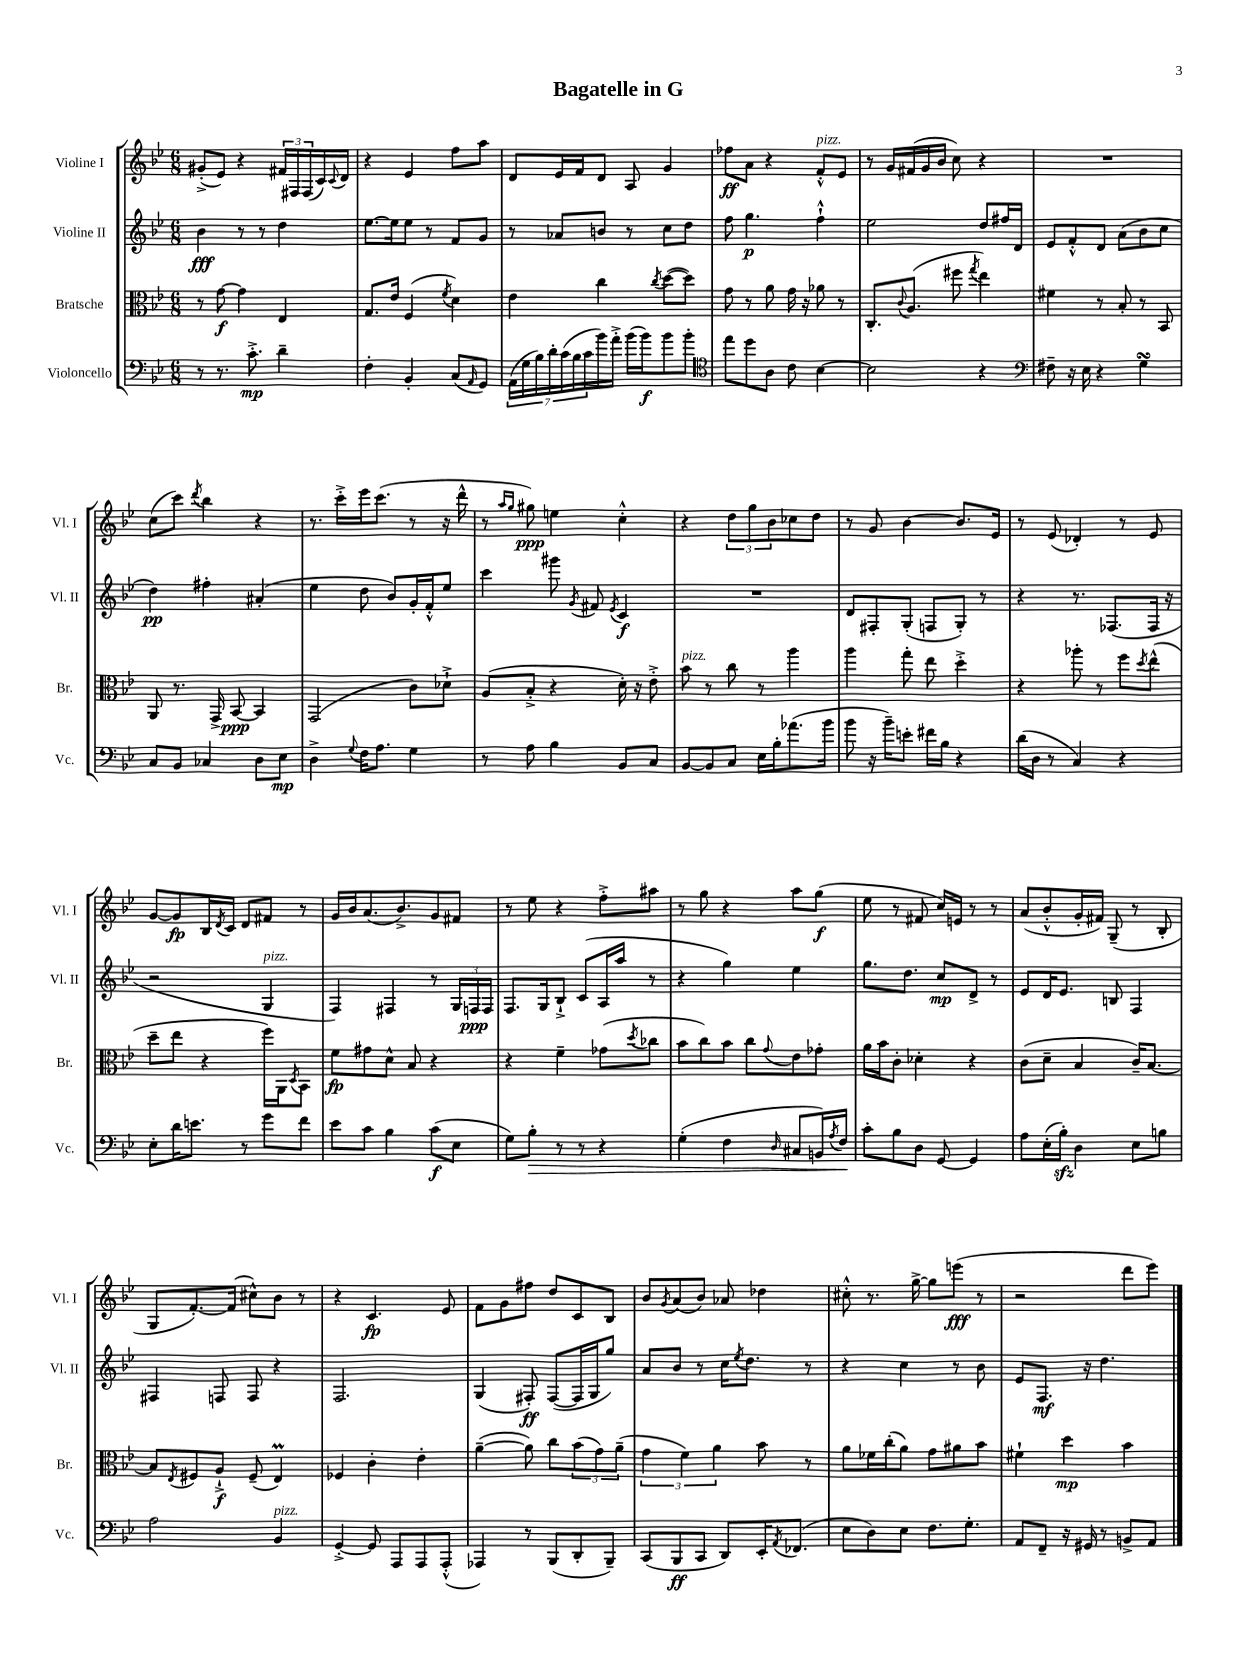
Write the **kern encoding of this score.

**kern	**dynam	**kern	**dynam	**kern	**dynam	**kern	**dynam
*part4	*part4	*part3	*part3	*part2	*part2	*part1	*part1
*staff4	*staff4	*staff3	*staff3	*staff2	*staff2	*staff1	*staff1
*I"Violoncello	*	*I"Bratsche	*	*I"Violine II	*	*I"Violine I	*
*I'Vc.	*	*I'Br.	*	*I'Vl. II	*	*I'Vl. I	*
*clefF4	*	*clefC3	*	*clefG2	*	*clefG2	*
*k[b-e-]	*	*k[b-e-]	*	*k[b-e-]	*	*k[b-e-]	*
*M6/8	*	*M6/8	*	*M6/8	*	*M6/8	*
=1	=1	=1	=1	=1	=1	=1	=1
8r	.	8r	.	4b-\	fff	(8g#X'^/L	.
8.r	.	[8g\	f	.	.	8e-/J)	.
.	.	4g\]	.	8r	.	4r	.
8.c'^\	mp	.	.	.	.	.	.
.	.	.	.	8r	.	.	.
4d~\	.	4E-/	.	4dd\	.	24f#X/LL	.
.	.	.	.	.	.	24F#X/	.
.	.	.	.	.	.	(24F#/	.
.	.	.	.	.	.	16c/)	.
.	.	.	.	.	.	8qqc/	.
.	.	.	.	.	.	16d/JJ	.
=2	=2	=2	=2	=2	=2	=2	=2
4F'\	.	8.G/L	.	[8.ee-\L	.	4r	.
.	.	16e-/Jk	.	16ee-\k]	.	.	.
4BB-'/	.	(4F/	.	8ee-\J	.	4e-/	.
.	.	.	.	8r	.	.	.
.	.	8qf/	.	.	.	.	.
(8C/L	.	4d\)	.	8f/L	.	8ff\L	.
16qqAA/	.	.	.	.	.	.	.
8GG/J)	.	.	.	8g/J	.	8aa\J	.
=3	=3	=3	=3	=3	=3	=3	=3
(28AA\LL	.	4e-\	.	8r	.	8d/L	.
28G\	.	.	.	.	.	.	.
28B-\)	.	.	.	.	.	.	.
28d'\	.	.	.	.	.	.	.
.	.	.	.	8a-X/L	.	16e-/L	.
(28c\	.	.	.	.	.	.	.
28B-\	.	.	.	.	.	.	.
.	.	.	.	.	.	16f/J	.
28c\	.	.	.	.	.	.	.
16b-\)	.	4cc\	.	8bn/J	.	8d/J	.
16a'^\JJ	.	.	.	.	.	.	.
(16b-\LL	.	.	.	8r	.	8A/	.
16b-\J)	f	.	.	.	.	.	.
.	.	8qcc/	.	.	.	.	.
8b-\	.	([8dd\L	.	8cc\L	.	4g/	.
8b-'\J	.	8dd\J])	.	8dd\J	.	.	.
=4	=4	=4	=4	=4	=4	=4	=4
*clefC4	*	*	*	*	*	*	*
8ee-\L	.	8g\	.	8ff\	.	8ff-X\L	ff
8dd\	.	8r	.	4.gg\	p	8a\J	.
8A\J	.	8a\	.	.	.	4r	.
8c\	.	16g\	.	.	.	.	.
.	.	16r	.	.	.	.	.
!	!	!	!	!	!	!LO:TX:a:i:t=pizz.	!
[4B-\	.	8a-X\	.	4ff`^^\	.	8f'^^/L	.
.	.	8r	.	.	.	8e-/J	.
=5	=5	=5	=5	=5	=5	=5	=5
2B-\]	.	8.C'/L	.	2ee-\	.	8r	.
.	.	.	.	.	.	16g/LL	.
.	.	8qqc/	.	.	.	.	.
.	.	(8.A/J	.	.	.	(16f#X/	.
.	.	.	.	.	.	16g/	.
.	.	.	.	.	.	16b-/JJ	.
.	.	8ff#X\	.	.	.	8cc\)	.
.	.	8qgg/	.	.	.	.	.
4r	.	4ee-\)	.	8dd/L	.	4r	.
.	.	.	.	16ff#X/L	.	.	.
.	.	.	.	16d/JJ	.	.	.
=6	=6	=6	=6	=6	=6	=6	=6
*clefF4	*	*	*	*	*	*	*
8F#X~\	.	4f#X\	.	8e-/L	.	2.r	.
16r	.	.	.	8f'^^/	.	.	.
16E-\	.	.	.	.	.	.	.
4r	.	8r	.	8d/J	.	.	.
.	.	8B-'/	.	(8a\L	.	.	.
4GsSSS\	.	8r	.	8b-\	.	.	.
.	.	8BB-/	.	8cc\J	.	.	.
!!LO:LB:g=z
=7	=7	=7	=7	=7	=7	=7	=7
8C/L	.	8AA/	.	4dd\)	pp	(8cc\L	.
8BB-/J	.	8.r	.	.	.	8ccc\J)	.
.	.	.	.	.	.	8qddd/	.
4C-X/	.	.	.	4ff#X'\	.	4bb-\	.
.	.	16GG^/	.	.	.	.	.
.	.	[8BB-/	ppp	.	.	.	.
8D\L	.	4BB-/]	.	(4a#X'/	.	4r	.
8E-\J	mp	.	.	.	.	.	.
=8	=8	=8	=8	=8	=8	=8	=8
4D^\	.	(2GG/	.	4ee-\	.	8.r	.
.	.	.	.	.	.	16ccc'^\LL	.
8qqG/	.	.	.	.	.	.	.
16F\KL	.	.	.	8dd\	.	16eee-\J	.
8.A\J	.	.	.	.	.	(8.ccc\J	.
.	.	.	.	8b-/L)	.	.	.
4G\	.	8c\L)	.	16g'/L	.	8r	.
.	.	.	.	16f'^^/J	.	.	.
.	.	8d-X`^\J	.	8ee-/J	.	16r	.
.	.	.	.	.	.	16ddd^^\	.
=9	=9	=9	=9	=9	=9	=9	=9
8r	.	(8A/L	.	4ccc\	.	8r	.
.	.	.	.	.	.	16qqaa/LL	.
.	.	.	.	.	.	16qqgg/JJ	.
8A\	.	8B-'^/J	.	.	.	8gg#X\)	ppp
4B-\	.	4r	.	8ggg#X\	.	4een\	.
.	.	.	.	8qg/	.	.	.
.	.	.	.	8f#X/	.	.	.
.	.	.	.	8qe-/	.	.	.
8BB-/L	.	16d'\)	.	4c/	f	4cc'^^\	.
.	.	16r	.	.	.	.	.
8C/J	.	8e-'^\	.	.	.	.	.
=10	=10	=10	=10	=10	=10	=10	=10
!	!	!LO:TX:a:i:t=pizz.	!	!	!	!	!
[8BB-/L	.	8b-\	.	2.r	.	4r	.
8BB-/]	.	8r	.	.	.	.	.
8C/J	.	8cc\	.	.	.	12dd\L	.
.	.	.	.	.	.	12gg\	.
16E-\LL	.	8r	.	.	.	.	.
.	.	.	.	.	.	12b-\	.
16B-'\J	.	.	.	.	.	.	.
(8.a-X\	.	4aa\	.	.	.	8cc-X\	.
.	.	.	.	.	.	8dd\J	.
16b-\Jk	.	.	.	.	.	.	.
=11	=11	=11	=11	=11	=11	=11	=11
8b-\	.	4aa\	.	8d/L	.	8r	.
16r	.	.	.	8F#X'/	.	8g/	.
16b-~\KL)	.	.	.	.	.	.	.
8en'\J	.	8gg'\	.	(8G'/J	.	[4b-\	.
16f#X\LL	.	8ee-\	.	8Fn/L	.	.	.
16B-\JJ	.	.	.	.	.	.	.
4r	.	4dd'^\	.	8G'/J)	.	8.b-/L]	.
.	.	.	.	8r	.	.	.
.	.	.	.	.	.	16e-/Jk	.
=12	=12	=12	=12	=12	=12	=12	=12
(16d\LL	.	4r	.	4r	.	8r	.
16D\JJ	.	.	.	.	.	.	.
8r	.	.	.	.	.	(8e-/	.
4C/)	.	8aa-X'\	.	8.r	.	4d-X'/)	.
.	.	8r	.	.	.	.	.
.	.	.	.	(8.F-X/L	.	.	.
4r	.	8ff\L	.	.	.	8r	.
.	.	8qdd/	.	.	.	.	.
.	.	(8ee-^^\J	.	16F-/Jk	.	8e-/	.
.	.	.	.	16r	.	.	.
!!LO:LB:g=z
=13	=13	=13	=13	=13	=13	=13	=13
8E-'\L	.	8dd~\L	.	2r	.	[8g/L	.
16d\K	.	8ee-\J	.	.	.	8g/]	fp
8.en\J	.	.	.	.	.	.	.
.	.	4r	.	.	.	16B-/L	.
.	.	.	.	.	.	8qd/	.
.	.	.	.	.	.	16c/JJ	.
8r	.	.	.	.	.	8d/L	.
!	!	!	!	!LO:TX:a:i:t=pizz.	!	!	!
8g\L	.	16ff\LL)	.	4G/	.	8f#X/J	.
.	.	16AA\J	.	.	.	.	.
.	.	8qD/	.	.	.	.	.
8f\J	.	8BB-\J	.	.	.	8r	.
=14	=14	=14	=14	=14	=14	=14	=14
8e-\L	.	8f\L	fp	4F/)	.	16g/LL	.
.	.	.	.	.	.	16b-/J	.
8c\J	.	8g#X\	.	.	.	(8.a/	.
4B-\	.	8d^^\J	.	4F#X/	.	.	.
.	.	.	.	.	.	8.b-^/)	.
.	.	8B-/	.	.	.	.	.
(8c\L	f	4r	.	8r	.	8g/	.
8E-\J	.	.	.	24G/LL	.	8f#X/J	.
.	.	.	.	24Fn/	ppp	.	.
.	.	.	.	24F/JJ	.	.	.
=15	=15	=15	=15	=15	=15	=15	=15
8G\L)	.	4r	.	8.F/L	.	8r	.
!	!LO:HP:b	!	!	!	!	!	!
8B-'\J	>	.	.	.	.	8ee-\	.
.	.	.	.	16G/k	.	.	.
8r	.	4f~\	.	8B-`^/J	.	4r	.
8r	.	.	.	(8c/L	.	.	.
4r	.	(8g-X\L	.	16A/L	.	8ff'^\L	.
.	.	.	.	16aa/JJ	.	.	.
.	.	8qdd/	.	.	.	.	.
.	.	8cc-X\J	.	8r	.	8aa#X\J	.
=16	=16	=16	=16	=16	=16	=16	=16
(4G'\	.	8b-\L	.	4r	.	8r	.
.	.	8cc\)	.	.	.	8gg\	.
4F\	.	8b-\J	.	4gg\)	.	4r	.
.	.	8cc\L	.	.	.	.	.
16qqD/	.	8qqg/	.	.	.	.	.
8C#X/L	.	8e-\	.	4ee-\	.	8aa\L	.
16BBn/L)	.	8g-X'\J	.	.	.	(8gg\J	f
8qA/	.	.	.	.	.	.	.
16F/JJ	.	.	.	.	.	.	.
.	]	.	.	.	.	.	.
=17	=17	=17	=17	=17	=17	=17	=17
8c'\L	.	16a\LL	.	8.gg\L	.	8ee-\	.
.	.	16b-\J	.	.	.	.	.
8B-\	.	8c'\J	.	.	.	8r	.
.	.	.	.	8.dd\J	.	.	.
8D\J	.	4d-X'\	.	.	.	8f#X/	.
[8GG/	.	.	.	8cc/L	mp	16cc/LL)	.
.	.	.	.	.	.	16en/JJ	.
4GG/]	.	4r	.	8d^/J	.	8r	.
.	.	.	.	8r	.	8r	.
=18	=18	=18	=18	=18	=18	=18	=18
8A\L	.	(8c\L	.	8e-/L	.	(8a/L	.
(16E-'\L	.	8d~\J	.	16d/K	.	8b-'^^/	.
16B-zz'\JJ)	.	.	.	8.e-/J	.	.	.
4D\	.	4B-/	.	.	.	16g'/L	.
.	.	.	.	.	.	16f#X/JJ)	.
.	.	.	.	8Bn/	.	(8G~/	.
8E-\L	.	16c~/KL)	.	4F/	.	8r	.
.	.	[8.B-/J	.	.	.	.	.
8Bn\J	.	.	.	.	.	8B-'/	.
!!LO:LB:g=z
=19	=19	=19	=19	=19	=19	=19	=19
2A\	.	8B-/L]	.	4F#X/	.	8G/L	.
.	.	8qE-/	.	.	.	.	.
.	.	8F#X/	.	.	.	[8.f'/)	.
.	.	8A`^/J	f	8Fn/	.	.	.
.	.	.	.	.	.	(16f/Jk]	.
.	.	(8F#~/	.	8F/	.	8cc#X^^\L)	.
!LO:TX:a:i:t=pizz.	!	!	!	!	!	!	!
4BB-/	.	4E-M/)	.	4r	.	8b-\J	.
.	.	.	.	.	.	8r	.
=20	=20	=20	=20	=20	=20	=20	=20
[4GG'^/	.	4F-X/	.	2.F/	.	4r	.
8GG/]	.	4c'\	.	.	.	4.c/	fp
8AAA/L	.	.	.	.	.	.	.
8AAA/	.	4e-'\	.	.	.	.	.
(8AAA'^^/J	.	.	.	.	.	8e-/	.
=21	=21	=21	=21	=21	=21	=21	=21
4AAA-X/)	.	([4a~\	.	(4G/	.	8f\L	.
.	.	.	.	.	.	8g\	.
8r	.	8a\])	.	8F#X'/)	ff	8ff#X\J	.
(8BBB-/L	.	8cc\L	.	([8F#/L	.	8dd/L	.
8DD'/	.	(12b-\	.	16F#/L]	.	8c/	.
.	.	.	.	16G/J	.	.	.
.	.	12g\)	.	.	.	.	.
8BBB-~/J)	.	.	.	8gg/J)	.	8B-/J	.
.	.	(12a~\J	.	.	.	.	.
=22	=22	=22	=22	=22	=22	=22	=22
(8CC/L	.	6g\	.	8a/L	.	8b-/L	.
.	.	.	.	.	.	8qg/	.
8BBB-/	ff	.	.	8b-/J	.	(8a/	.
.	.	6f\)	.	.	.	.	.
8CC/J	.	.	.	8r	.	8b-/J)	.
.	.	6a\	.	.	.	.	.
8DD/L)	.	.	.	16cc\KL	.	8a-X/	.
.	.	.	.	8qee-/	.	.	.
.	.	.	.	8.dd\J	.	.	.
16EE-'/K	.	8b-\	.	.	.	4dd-X\	.
8qAA/	.	.	.	.	.	.	.
(8.FF-X/J	.	.	.	.	.	.	.
.	.	8r	.	8r	.	.	.
=23	=23	=23	=23	=23	=23	=23	=23
8E-\L	.	8a\L	.	4r	.	8cc#X'^^\	.
8D\)	.	16f-X\L	.	.	.	8.r	.
.	.	(16cc'\J	.	.	.	.	.
8E-\J	.	8a\J)	.	4cc\	.	.	.
.	.	.	.	.	.	[16gg^\	.
8.F\L	.	8g\L	.	.	.	8gg\L]	.
.	.	8a#X\	.	8r	.	(8eeen\J	fff
8.G'\J	.	.	.	.	.	.	.
.	.	8b-\J	.	8b-\	.	8r	.
=24	=24	=24	=24	=24	=24	=24	=24
8AA/L	.	4f#X`\	.	8e-/L	.	2r	.
8FF~/J	.	.	.	8.F/J	mf	.	.
16r	.	4dd\	mp	.	.	.	.
16GG#X/	.	.	.	16r	.	.	.
8r	.	.	.	4.dd\	.	.	.
8BBn^/L	.	4b-\	.	.	.	8ddd\L	.
8AA/J	.	.	.	.	.	8eee-\J)	.
==	==	==	==	==	==	==	==
*-	*-	*-	*-	*-	*-	*-	*-
